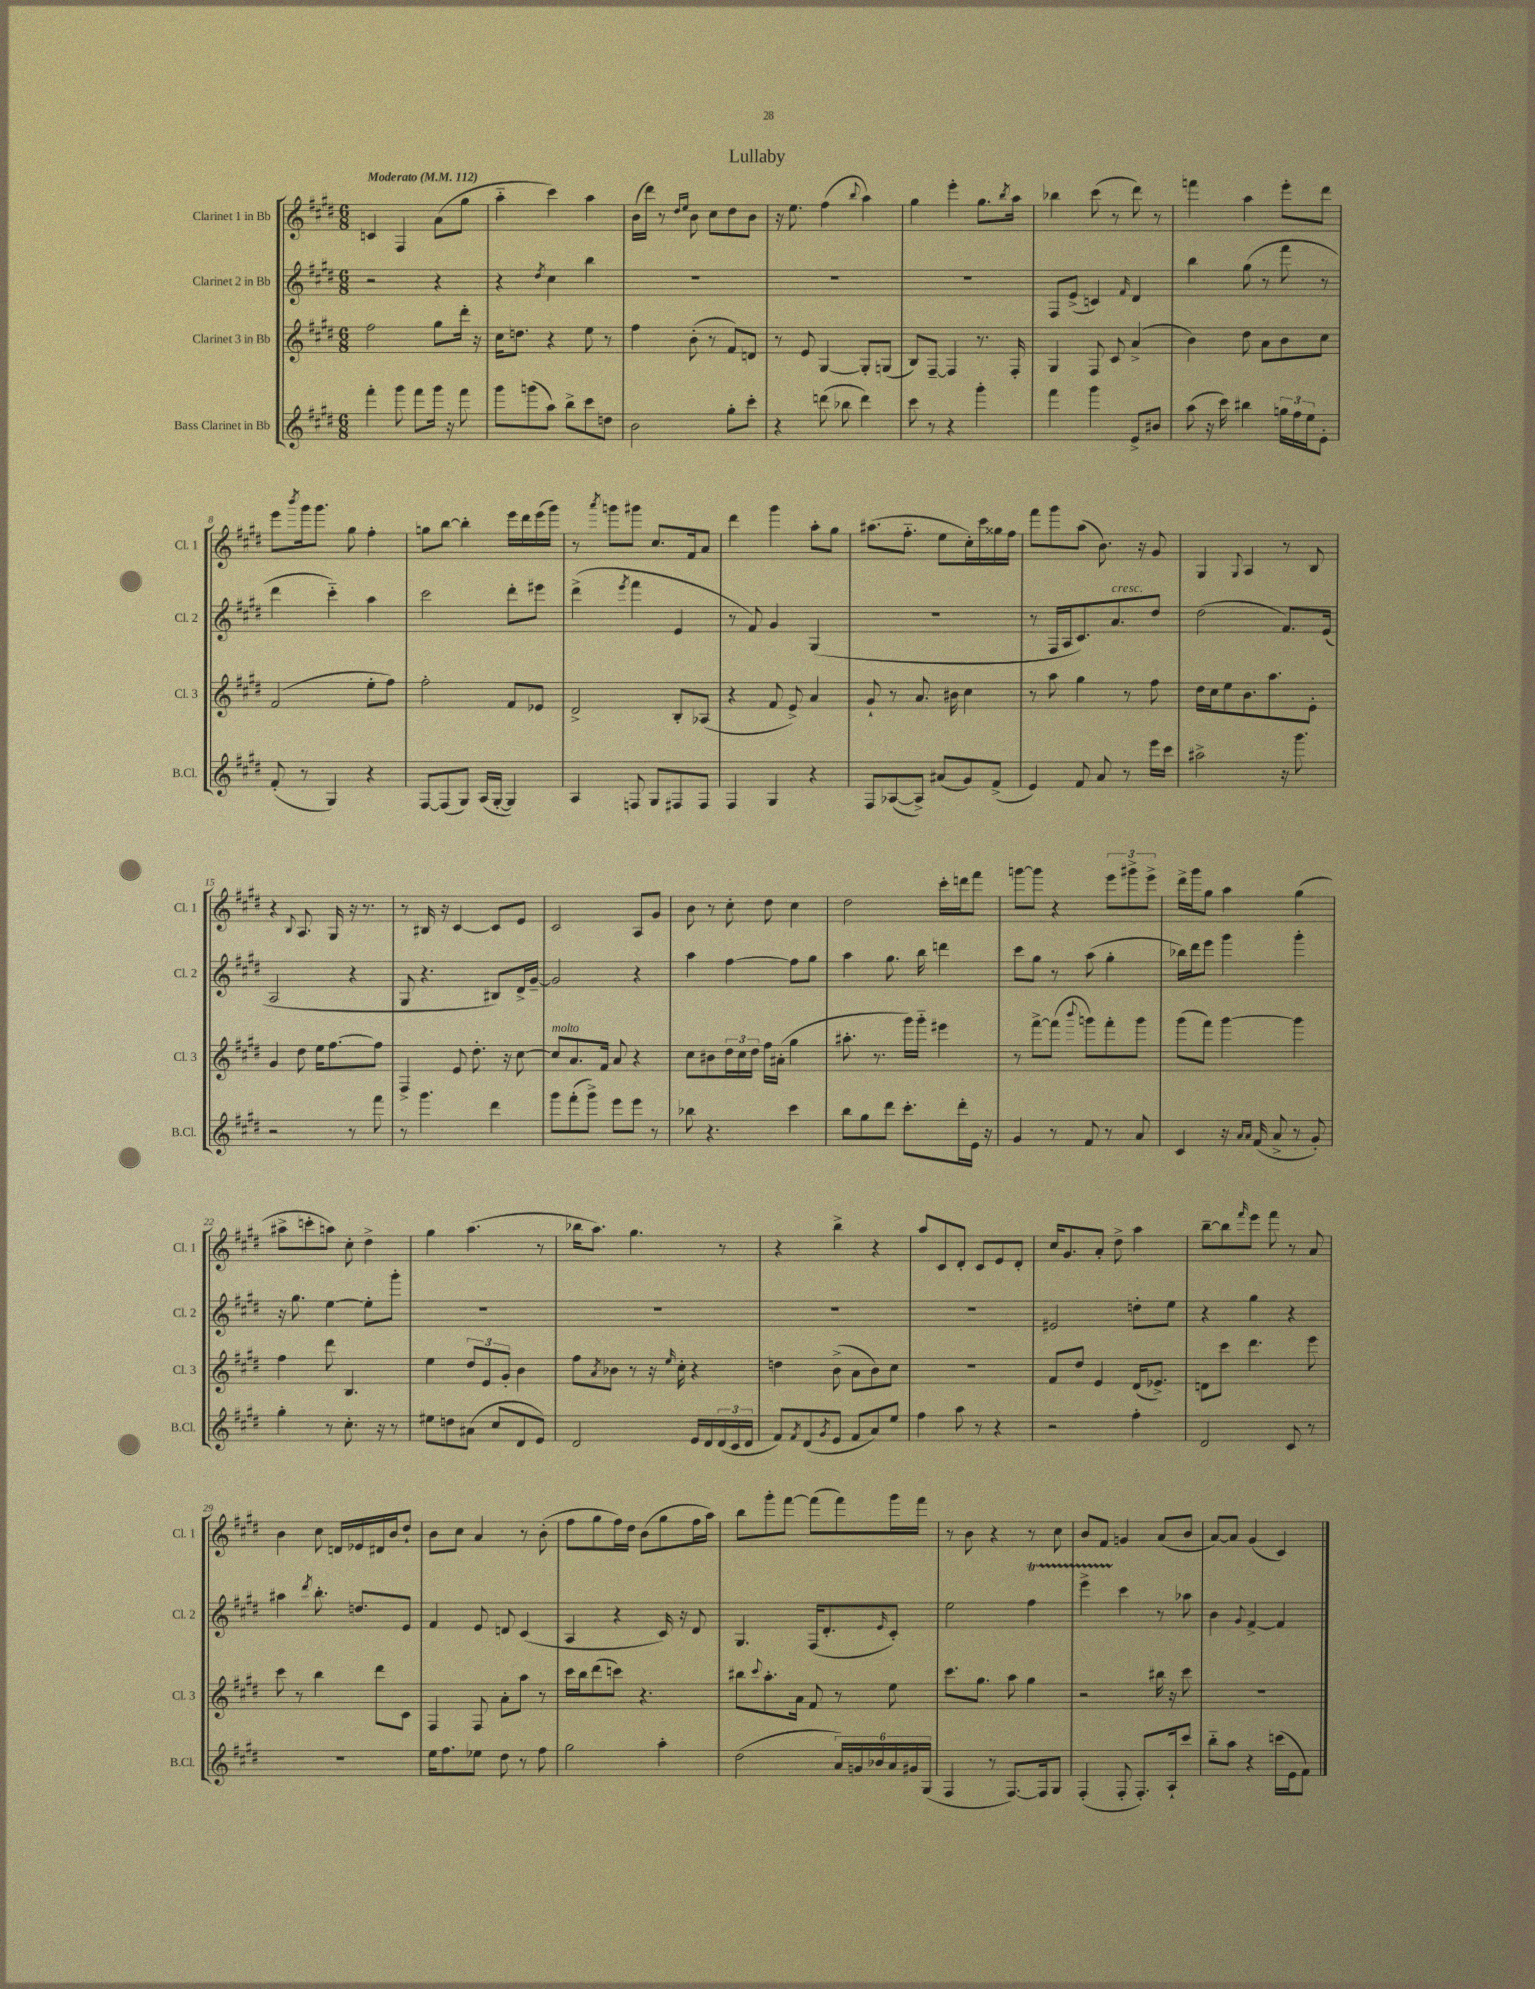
\header { title = "Lullaby" }
<<
\new StaffGroup <<
\new Staff = "s0" \with { instrumentName = "Clarinet 1 in Bb" shortInstrumentName = "Cl. 1" } {
    \clef treble \key e \major \numericTimeSignature \time 6/8 \tempo "Moderato" 4 = 112
    c'4 fis4 a'8( gis''8 |
    a''4-_ cis'''4) a''4 |
    b'16( dis'''16) r8 \grace { dis''16 e''16 } b'8 cis''8 dis''8 b'8 |
    r16 e''8. fis''4( \appoggiatura { b''8 } a''4) |
    gis''4 e'''4-. gis''8. \acciaccatura { b''8 } a''16 |
    bes''4 cis'''8( r8 dis'''8) r8 |
    f'''4 a''4 e'''8-. dis'''8 |
    e'''8 \acciaccatura { b'''8 } gis'''16 gis'''8. gis''8 fis''4-. |
    g''8 b''8~ b''4-. e'''16 dis'''16 e'''16( gis'''16) |
    r8 \acciaccatura { a'''8 } g'''8 gis'''8 cis''8. fis'16 a'8 |
    dis'''4 gis'''4 a''8-. gis''8 |
    ais''8.( fis''8.-_ e''8 cis''16-.) cis'''16 gisis''16 fis''16 |
    fis'''8 gis'''8 a''8( b'8.) r16 gis'8 |
    gis4 \appoggiatura { gis8 } a4 r8 b8 |
    r4 \appoggiatura { b8 } a8. gis16 r16 r8. |
    r8 bis16 r16 cis'4~ cis'8 e'8 |
    cis'2 a8 gis'8 |
    b'8 r8 cis''8-. dis''8 cis''4 |
    dis''2 cis'''16-. d'''16 fis'''8 |
    g'''8~ g'''8 r4 \tuplet 3/2 { e'''8 gis'''8-> e'''8-> } |
    dis'''16-> gis'''16 gis''8 a''4 gis''4( |
    ais''8-> c'''8-. a''8) cis''8-. dis''4-> |
    gis''4 a''4.( r8 |
    bes''16 a''8.) gis''4. r8 |
    r4 b''4-> r4 |
    a''8 cis'8 dis'8-. cis'8 e'8 dis'8-. |
    cis''16 gis'8. a'8-. dis''8-> a''4 |
    b''8~-- b''8 \grace { fis'''16 } e'''8 fis'''8 r8 a'8 |
    b'4 cis''8 d'16 ees'16 dis'16 b'16 dis''8-! |
    b'8 cis''8 a'4 r8 b'8-.( |
    fis''8 gis''8 fis''16) dis''16 b'8( gis''8 fis''16 a''16) |
    b''8 gis'''8-. fis'''8~ fis'''8( fis'''8) gis'''16 fis'''16 |
    r8 b'8 r4 r8 cis''8 |
    b'8 fis'8 g'4 a'8( b'8 |
    a'8~) a'8 gis'4( cis'4) \bar "|." |
}
\new Staff = "s1" \with { instrumentName = "Clarinet 2 in Bb" shortInstrumentName = "Cl. 2" } {
    \clef treble \key e \major \numericTimeSignature \time 6/8
    r2 r4 |
    r4 \acciaccatura { dis''8 } cis''4 b''4 |
    R2. |
    R2. |
    R2. |
    fis8 e'8->( c'4) \grace { fis'16 } dis'4 |
    b''4 gis''8( r8 fis'''8 r8 |
    dis'''4 cis'''4-_) a''4 |
    cis'''2 dis'''8-. eis'''8 |
    dis'''4->( \acciaccatura { e'''8 } fis'''4 e'4 |
    r8 fis'8) gis'4 gis4( |
    R2. |
    r8 fis16 a16 cis'8.) a'8.^\markup { \italic "cresc." } dis''8 |
    dis''2( fis'8.) e'16( |
    a2 r4 |
    gis8 r4. bis8) dis'16-> gis'16~-- |
    gis'2 r4 |
    a''4 fis''4~ fis''8 gis''8 |
    a''4 gis''8. b''16 d'''4 |
    cis'''8 gis''8 r8 a''8( gis''4-. |
    bes''16) dis'''16 e'''8 gis'''4 gis'''4-. |
    r16 gis''8. e''4~ e''8-. gis'''8-. |
    R2. |
    R2. |
    R2. |
    R2. |
    eis'2 d''8-. e''8 |
    r4 gis''4 r4 |
    ais''4 \acciaccatura { dis'''8 } b''8.-. d''8. e'8 |
    fis'4 e'8 d'8 cis'4( |
    a4 r4 cis'16) r16 dis'8 |
    gis4. fis16( dis'8.-. \grace { e'16 } cis'8-.) |
    e''2 fis''4\startTrillSpan |
    e'''4-> cis'''4\stopTrillSpan r8 aes''8 |
    b'4 \appoggiatura { gis'8 } fis'4~-> fis'4 \bar "|." |
}
\new Staff = "s2" \with { instrumentName = "Clarinet 3 in Bb" shortInstrumentName = "Cl. 3" } {
    \clef treble \key e \major \numericTimeSignature \time 6/8
    fis''2 gis''8 dis'''16-. r16 |
    cis''16 d''8. r4 e''8 r8 |
    fis''4 b'8-.( r8 fis'8) d'8 |
    r8 e'8 gis4~ gis8-. g8( |
    b8) fis8~-- fis4 r8. fis16-. |
    gis4 fis8 cis'8 a'4->( |
    b'4) dis''8 a'8 b'8 cis''8 |
    fis'2( e''8-. fis''8) |
    fis''2-. fis'8 ees'8 |
    dis'2-> b8-. aes8( |
    r4 fis'8 e'8->) a'4 |
    gis'8-! r8 a'8. bis'16 cis''4 |
    r8 a''8 gis''4 r8 fis''8 |
    dis''16 cis''16 e''8 b'8. a''8. e'8-. |
    gis'4 dis''8 e''16 fis''8.~ fis''8 |
    fis4-> e'8 dis''8.-. r16 cis''8~ |
    cis''8^\markup { \italic "molto" } a'8. fis'16 a'8 r4 |
    cis''8 bis'8 \tuplet 3/2 { dis''16 cis''16 dis''16 } fis''16 ais'16-.( gis''4 |
    ais''8.-. r8. gis'''16) gis'''16-_ eis'''4 |
    r8 fis'''8~-> fis'''8( \appoggiatura { b'''8 } g'''8) fis'''8-. g'''8 |
    gis'''8( fis'''8) gis'''4~ gis'''4 |
    fis''4 dis'''8 b4. |
    e''4 \tuplet 3/2 { dis''8 e'8 gis'8-. } b'4 |
    fis''8 \acciaccatura { a'8 } bes'8 r8 r16 \grace { e''16 } cis''16-. r4 |
    d''4 b'8->( a'8 b'8) cis''8 |
    R2. |
    fis'8 dis''8 e'4 dis'16( ees'8.->) |
    d'8 cis'''8 dis'''4. e'''8 |
    cis'''8 r8 b''4 dis'''8 cis'8 |
    fis4 fis8 a'8-. a''8 r8 |
    cis'''16 b''16 dis'''8( c'''8) r4. |
    bis''8 \appoggiatura { cis'''8 } a''8.-. a'16 fis'8 r8 e''8 |
    cis'''8. gis''8. a''8 gis''4 |
    r2 bis''16 r16 cis'''8 |
    R2. \bar "|." |
}
\new Staff = "s3" \with { instrumentName = "Bass Clarinet in Bb" shortInstrumentName = "B.Cl." } {
    \clef treble \key e \major \numericTimeSignature \time 6/8
    fis'''4-. gis'''8 fis'''8 gis'''16 r16 fis'''8 |
    gis'''8 g'''8( a''8) b''8-> cis'''8 d''8 |
    b'2 gis''8-. cis'''8-. |
    r4 d'''8( bes''8 d'''4) |
    cis'''8 r8 r4 gis'''4-. |
    fis'''4 gis'''4 e'8-> bis'8 |
    a''8( r16 cis'''16) bis''4 \tuplet 3/2 { g''16 fis''16 e''16 } e'8-. |
    fis'8-.( r8 gis4) r4 |
    fis8~ fis8( gis8) a16( gis16~-. gis4) |
    a4 f8 gis8 fis8 fis8 |
    fis4 gis4 r4 |
    fis8 aes8~( aes8->) ais'8( gis'8) fis'8->( |
    e'4) fis'8 a'8 r8 e'''16 cis'''16 |
    ais''2-> r16 gis'''8. |
    r2 r8 fis'''8 |
    r8 gis'''4. dis'''4 |
    gis'''8 fis'''8-.( gis'''8->) e'''8 e'''8 r8 |
    bes''8 r4. cis'''4 |
    b''8 gis''8 dis'''8 cis'''8.-. dis'''16-. e'16 r16 |
    gis'4 r8 fis'8 r8 a'8 |
    cis'4 r16 \grace { a'16 a'16 } fis'16( a'8-> r8 gis'8-.) |
    gis''4-. r8 cis''8.-. r16 r8 |
    eis''8 d''8 ais'8( cis''8 dis'8 e'8) |
    dis'2 e'16 dis'16 \tuplet 3/2 { dis'16( cis'16 dis'16 } |
    fis'8) \acciaccatura { fis'8 } dis'8( \acciaccatura { gis'8 } e'8 fis'8 a'8) e''8 |
    fis''4 a''8 r8 r4 |
    r2 fis''4-. |
    dis'2 cis'8 r8 |
    R2. |
    e''16 fis''8. ees''8 dis''8 r8 fis''8 |
    gis''2 a''4-. |
    dis''2( \tuplet 6/4 { a'16) g'16 bes'16 a'16 gis'16 gis16( } |
    fis4 r8 fis8.~) fis16 gis8 |
    fis4-.( fis8-. fis8.-.) a16-! cis'''8 |
    b''8-_ a''8 r4 c'''16( e'16 fis'8) \bar "|." |
}
>>
>>
